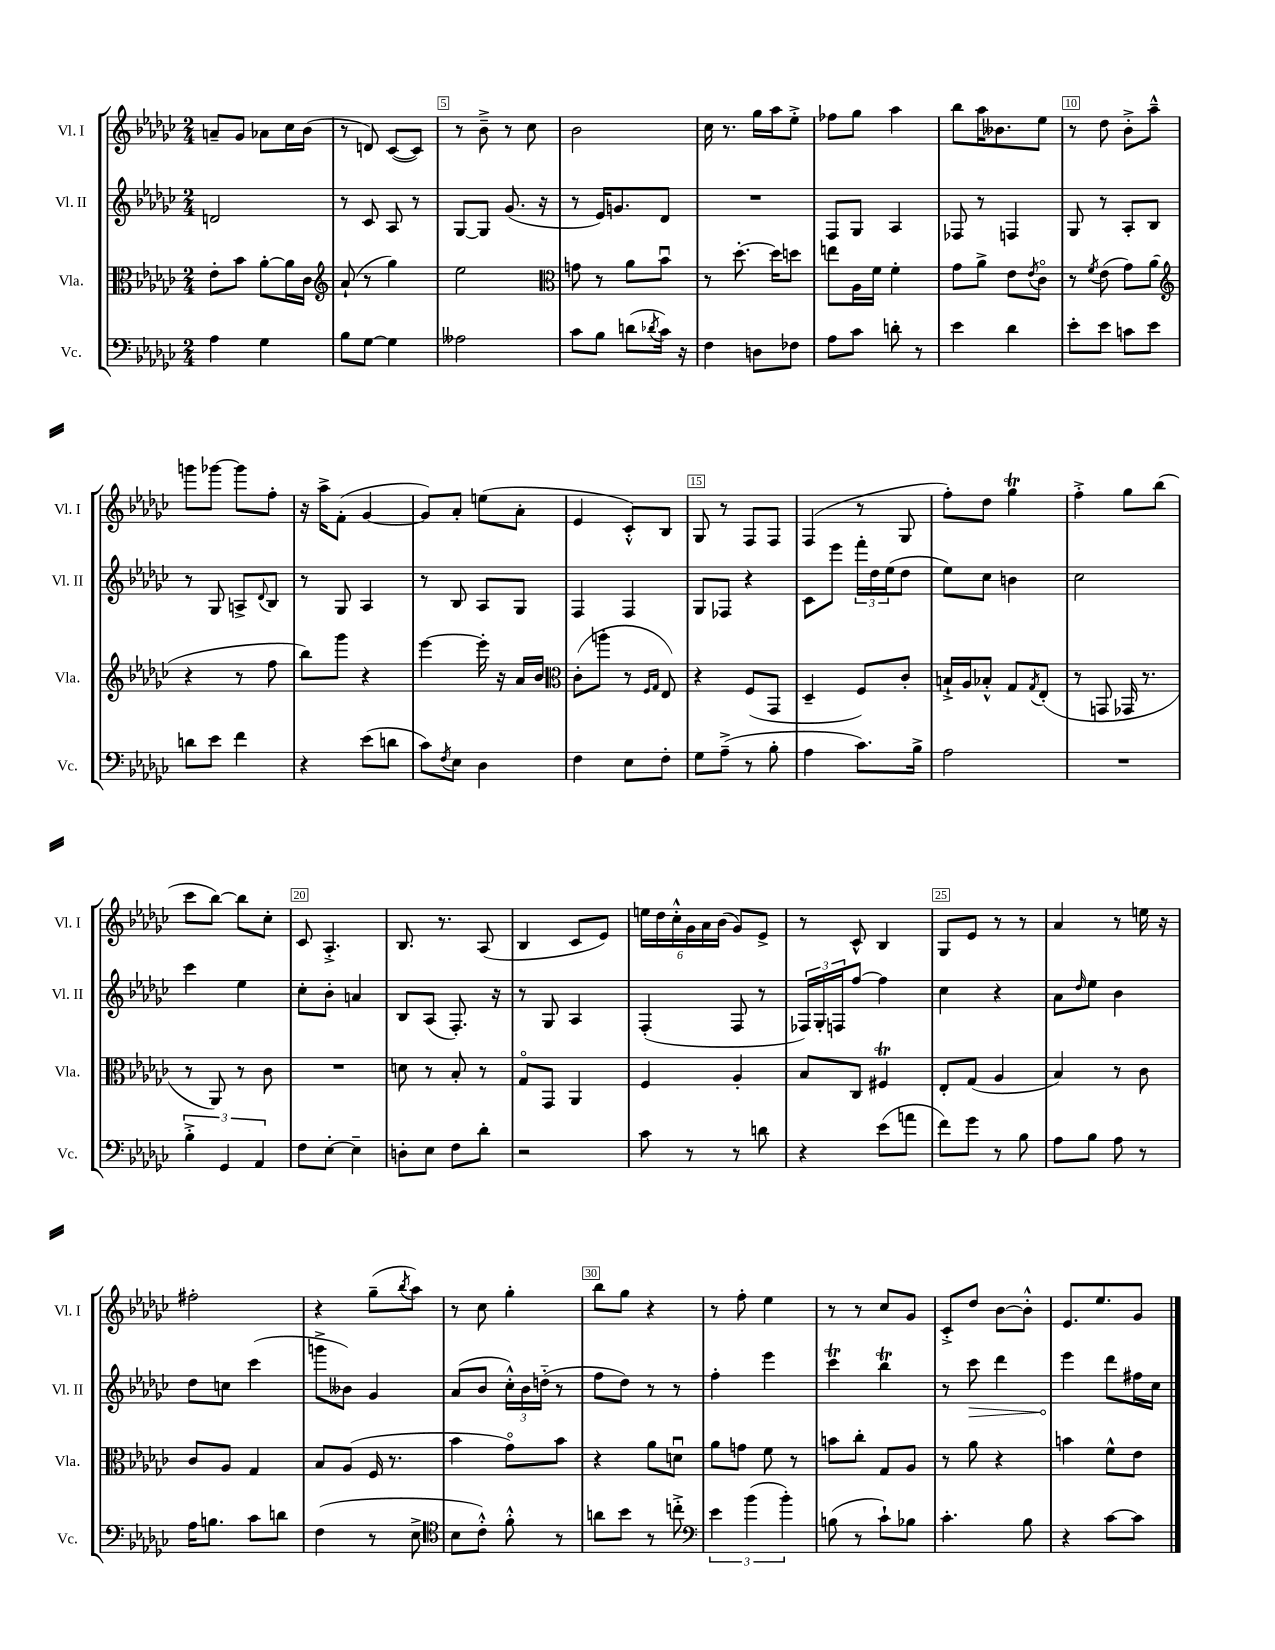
<<
\new StaffGroup <<
\new Staff = "s0" \with { instrumentName = "Vl. I" shortInstrumentName = "Vl. I" } {
    \clef treble \key ges \major \numericTimeSignature \time 2/4
    a'8-- ges'8 aes'8 ces''16 bes'16( |
    r8 d'8) ces'8~( ces'8) |
    r8 bes'8---> r8 ces''8 |
    bes'2 |
    ces''16 r8. ges''16 aes''16 ees''8-.-> |
    fes''8 ges''8 aes''4 |
    bes''8 aes''16 beses'8. ees''8 |
    r8 des''8 bes'8-.-> aes''8---^ |
    g'''8 ges'''8~ ges'''8 f''8-. |
    r16 aes''16-> f'8-.( ges'4~ |
    ges'8) aes'8-. e''8( aes'8-. |
    ees'4 ces'8-.-^) bes8 |
    ges8 r8 f8 f8 |
    f4( r8 ges8 |
    f''8-.) des''8 ges''4\trill |
    f''4-.-> ges''8 bes''8( |
    ces'''8 bes''8~) bes''8 ces''8-. |
    ces'8 aes4.-.-> |
    bes8. r8. aes8( |
    bes4 ces'8 ees'8) |
    \tuplet 6/4 { e''16 des''16 ces''16-.-^ ges'16 aes'16 bes'16( } ges'8) ees'8-> |
    r8 ces'8-^ bes4 |
    ges8 ees'8 r8 r8 |
    aes'4 r8 e''16 r16 |
    fis''2-. |
    r4 ges''8--( \acciaccatura { bes''8 } aes''8) |
    r8 ces''8 ges''4-. |
    bes''8 ges''8 r4 |
    r8 f''8-. ees''4 |
    r8 r8 ces''8 ges'8 |
    ces'8-.-> des''8 bes'8~ bes'8-.-^ |
    ees'8. ees''8. ges'8 \bar "|." |
}
\new Staff = "s1" \with { instrumentName = "Vl. II" shortInstrumentName = "Vl. II" } {
    \clef treble \key ges \major \numericTimeSignature \time 2/4
    d'2 |
    r8 ces'8 aes8 r8 |
    ges8~ ges8 ges'8.( r16 |
    r8 ees'16) g'8. des'8 |
    R2 |
    f8 ges8 aes4 |
    fes8 r8 f4 |
    ges8 r8 aes8-. bes8 |
    r8 ges8 a8-> \appoggiatura { des'8 } bes8 |
    r8 ges8 aes4 |
    r8 bes8 aes8 ges8 |
    f4 f4 |
    ges8 fes8 r4 |
    ces'8 ees'''8 \tuplet 3/2 { f'''16-. des''16 ees''16( } des''8 |
    ees''8) ces''8 b'4 |
    ces''2 |
    ces'''4 ees''4 |
    ces''8-. bes'8-. a'4 |
    bes8 aes8( f8.-.) r16 |
    r8 ges8 aes4 |
    f4-.( f8 r8 |
    \tuplet 3/2 { fes16) ges16-. f16 } f''8~ f''4 |
    ces''4 r4 |
    aes'8 \grace { des''16 } ees''8 bes'4 |
    des''8 c''8 ces'''4( |
    g'''8-> beses'8) ges'4 |
    aes'8( bes'8 \tuplet 3/2 { ces''16-.-^) bes'16 d''16-_( } r8 |
    f''8 des''8) r8 r8 |
    f''4-. ees'''4 |
    ces'''4\trill bes''4\trill |
    r8 \once \override Hairpin.circled-tip = ##t ces'''8\> des'''4 |
    ees'''4\! des'''8 fis''16 ces''16 \bar "|." |
}
\new Staff = "s2" \with { instrumentName = "Vla." shortInstrumentName = "Vla." } {
    \clef alto \key ges \major \numericTimeSignature \time 2/4
    ees'8-. bes'8 aes'8~-. aes'16 ces'16 |
    \clef treble aes'8-!( r8 ges''4) |
    ees''2 |
    \clef alto g'8 r8 aes'8 bes'8\downbow |
    r8 des''8.~-. des''16 d''8 |
    e''8 aes16 f'16 f'4-. |
    ges'8 aes'8-> ees'8 \acciaccatura { ees'8 } ces'8\flageolet |
    r8 \acciaccatura { f'8 } ees'8( ges'8) aes'8( |
    \clef treble r4 r8 f''8 |
    bes''8) ges'''8 r4 |
    ees'''4~ ees'''16-. r16 aes'16 bes'16 |
    \clef alto ces'8-.( a''8-. r8 \grace { f16 ges16 } ees8) |
    r4 f8( ges,8 |
    des4-- f8) ces'8-. |
    b16-!-> aes16 bes8-.-^ ges8 \acciaccatura { ges8 } ees8-.( |
    r8 g,8 ges,16 r8. |
    r8 aes,8) r8 ces'8 |
    R2 |
    d'8 r8 bes8-. r8 |
    ges8\flageolet ges,8 aes,4 |
    f4 aes4-. |
    bes8 ces8 fis4\trill |
    ees8-. ges8( aes4 |
    bes4) r8 ces'8 |
    ces'8 aes8 ges4 |
    bes8 aes8( f16 r8. |
    bes'4 ges'8\flageolet) bes'8 |
    r4 aes'8 d'8\downbow |
    aes'8 g'8 f'8 r8 |
    b'8 ces''8-. ges8 aes8 |
    r8 aes'8 r4 |
    b'4 f'8-^ ees'8 \bar "|." |
}
\new Staff = "s3" \with { instrumentName = "Vc." shortInstrumentName = "Vc." } {
    \clef bass \key ges \major \numericTimeSignature \time 2/4
    aes4 ges4 |
    bes8 ges8~ ges4 |
    aeses2 |
    ces'8 bes8 d'8( \acciaccatura { des'8 } ces'16) r16 |
    f4 d8 fes8 |
    aes8 ces'8 d'8-. r8 |
    ees'4 des'4 |
    ees'8-. ees'8 c'8 ees'8 |
    d'8 ees'8 f'4 |
    r4 ees'8( d'8 |
    ces'8) \acciaccatura { f8 } ees8 des4 |
    f4 ees8 f8-. |
    ges8 aes8--->( r8 bes8-. |
    aes4 ces'8.) bes16-> |
    aes2 |
    R2 |
    \tuplet 3/2 { bes4-.-> ges,4 aes,4 } |
    f8 ees8~-. ees4-- |
    d8-. ees8 f8 des'8-. |
    r2 |
    ces'8 r8 r8 d'8 |
    r4 ees'8( a'8 |
    f'8) ges'8 r8 bes8 |
    aes8 bes8 aes8 r8 |
    aes16 b8. ces'8 d'8 |
    f4( r8 ees8-> |
    \clef tenor bes8 ces'8-.-^) f'8-.-^ r8 |
    a'8 bes'8 r8 c''8-.-> |
    \clef bass \tuplet 3/2 { ees'4 bes'4( bes'4-.) } |
    b8( r8 ces'8-!) bes8 |
    ces'4.-. bes8 |
    r4 ces'8~ ces'8 \bar "|." |
}
>>
>>
\layout { \context { \Score currentBarNumber = #3 \override BarNumber.break-visibility = ##(#f #t #t) barNumberVisibility = #(every-nth-bar-number-visible 5) \override BarNumber.stencil = #(make-stencil-boxer 0.1 0.3 ly:text-interface::print) } }
